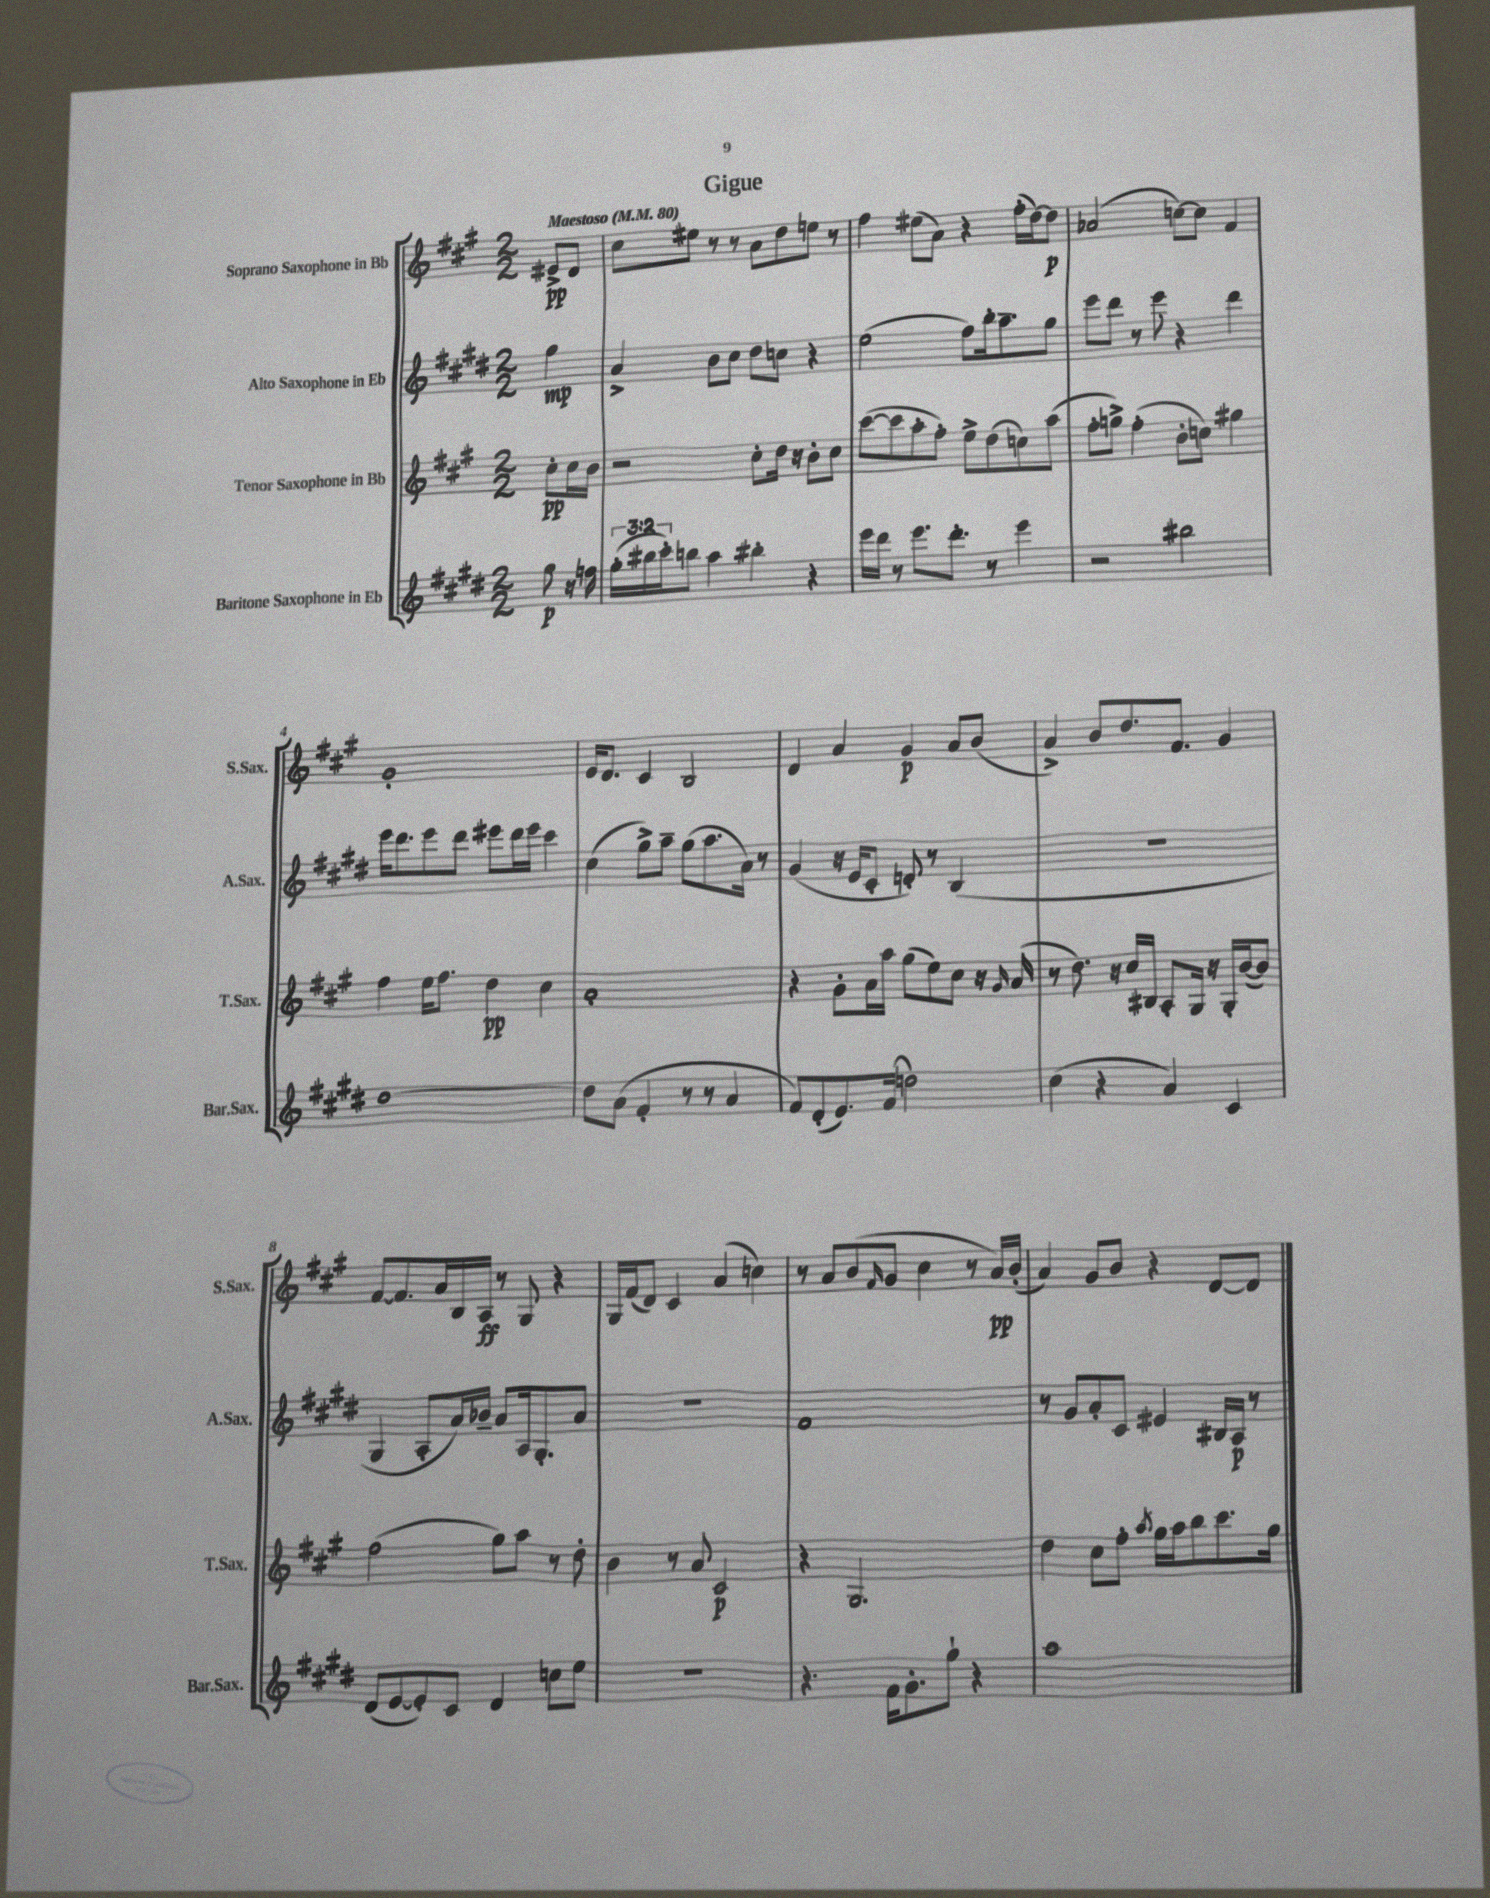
\header { title = "Gigue" }
<<
\new StaffGroup <<
\new Staff = "s0" \with { instrumentName = "Soprano Saxophone in Bb" shortInstrumentName = "S.Sax." } {
    \clef treble \key a \major \numericTimeSignature \time 2/2 \partial 4 \tempo "Maestoso" 4 = 80
    eis'8->\pp d'8 |
    cis''8 eis''8 r8 r8 a'8 d''8 e''8 r8 |
    fis''4 eis''8( a'8) r4 fis''16-.( d''16~) d''8\p |
    aes'2( c''8~) c''8 fis'4 |
    gis'1-. |
    e'16 d'8. cis'4 b2 |
    d'4 a'4 gis'4\p a'8 b'8( |
    a'4->) b'8 d''8. fis'8. gis'4 |
    fis'8~ fis'8. a'16 b16 a16\ff r8 gis8 r4 |
    gis16 fis'16( d'8) cis'4 a'4( c''4) |
    r8 a'8 b'8( \grace { fis'16 } gis'8 cis''4 r8 a'16\pp) b'16-.( |
    a'4) gis'8 b'8 r4 d'8~ d'8 \bar "|." |
}
\new Staff = "s1" \with { instrumentName = "Alto Saxophone in Eb" shortInstrumentName = "A.Sax." } {
    \clef treble \key e \major \numericTimeSignature \time 2/2 \partial 4
    gis''4\mp |
    a'4-> b'8 cis''8 dis''8 c''8 r4 |
    e''2( fis''8) b''16-. a''8.-- gis''8 |
    e'''8 dis'''8 r8 e'''8 r4 dis'''4 |
    e'''16 dis'''8. e'''8 dis'''8 eis'''8 dis'''16 eis'''16 cis'''4 |
    cis''4( gis''8->) a''8-- gis''8( a''8. a'16) r8 |
    gis'4( r16 e'16 cis'8-. d'8-.) r8 b4( |
    R1 |
    gis4 a8-. a'16) bes'16-- a'8 a16 gis8.-. a'8 |
    r1 |
    fis'1 |
    r8 gis'8 a'8-. cis'8 eis'4 bis16 a16\p r8 \bar "|." |
}
\new Staff = "s2" \with { instrumentName = "Tenor Saxophone in Bb" shortInstrumentName = "T.Sax." } {
    \clef treble \key a \major \numericTimeSignature \time 2/2 \partial 4
    cis''8-.\pp cis''16 b'16 |
    r2 cis''8-. d''16 r16 b'8-. cis''8 |
    cis'''8~( cis'''8 a''8-. fis''8-.) e''8-> d''8( c''8) a''8( |
    fis''8-. g''8->) fis''4-.( b'8-. c''8) gis''4 |
    fis''4 e''16 fis''8. d''4\pp cis''4 |
    a'1-. |
    r4 gis'8-. a'16 a''16 gis''8( e''8) cis''8 r16 \grace { gis'16 } a'16( |
    r8 d''8.) r16 cis''16 bis16 a8-. gis16 r16 gis16-. b'16~( b'8) |
    fis''2( gis''8) a''8 r8 d''8-. |
    b'4 r8 a'8 cis'2\p |
    r4 gis2. |
    d''4 cis''8 fis''8-. \acciaccatura { a''8 } gis''16 a''16 b''8 cis'''8. gis''16 \bar "|." |
}
\new Staff = "s3" \with { instrumentName = "Baritone Saxophone in Eb" shortInstrumentName = "Bar.Sax." } {
    \clef treble \key e \major \numericTimeSignature \time 2/2 \override Staff.TupletNumber.text = #tuplet-number::calc-fraction-text \partial 4
    gis''8\p r16 f''16 |
    \tuplet 3/2 { gis''16-.( bis''16 cis'''16-.) } b''8 a''4 bis''4-. r4 |
    e'''16 dis'''16 r8 e'''8. dis'''8.-. r8 e'''4 |
    r2 bis''2 |
    dis''1~ |
    dis''8 a'8( fis'4-. r8 r8 a'4 |
    fis'8) dis'8-.( e'8.) fis'16( d''2) |
    cis''4( r4 a'4) cis'4 |
    dis'8( e'8~ e'8-.) cis'8 dis'4 c''8 e''8 |
    R1 |
    r4. fis'16 gis'8.-. gis''8-! r4 |
    a''1 \bar "|." |
}
>>
>>
